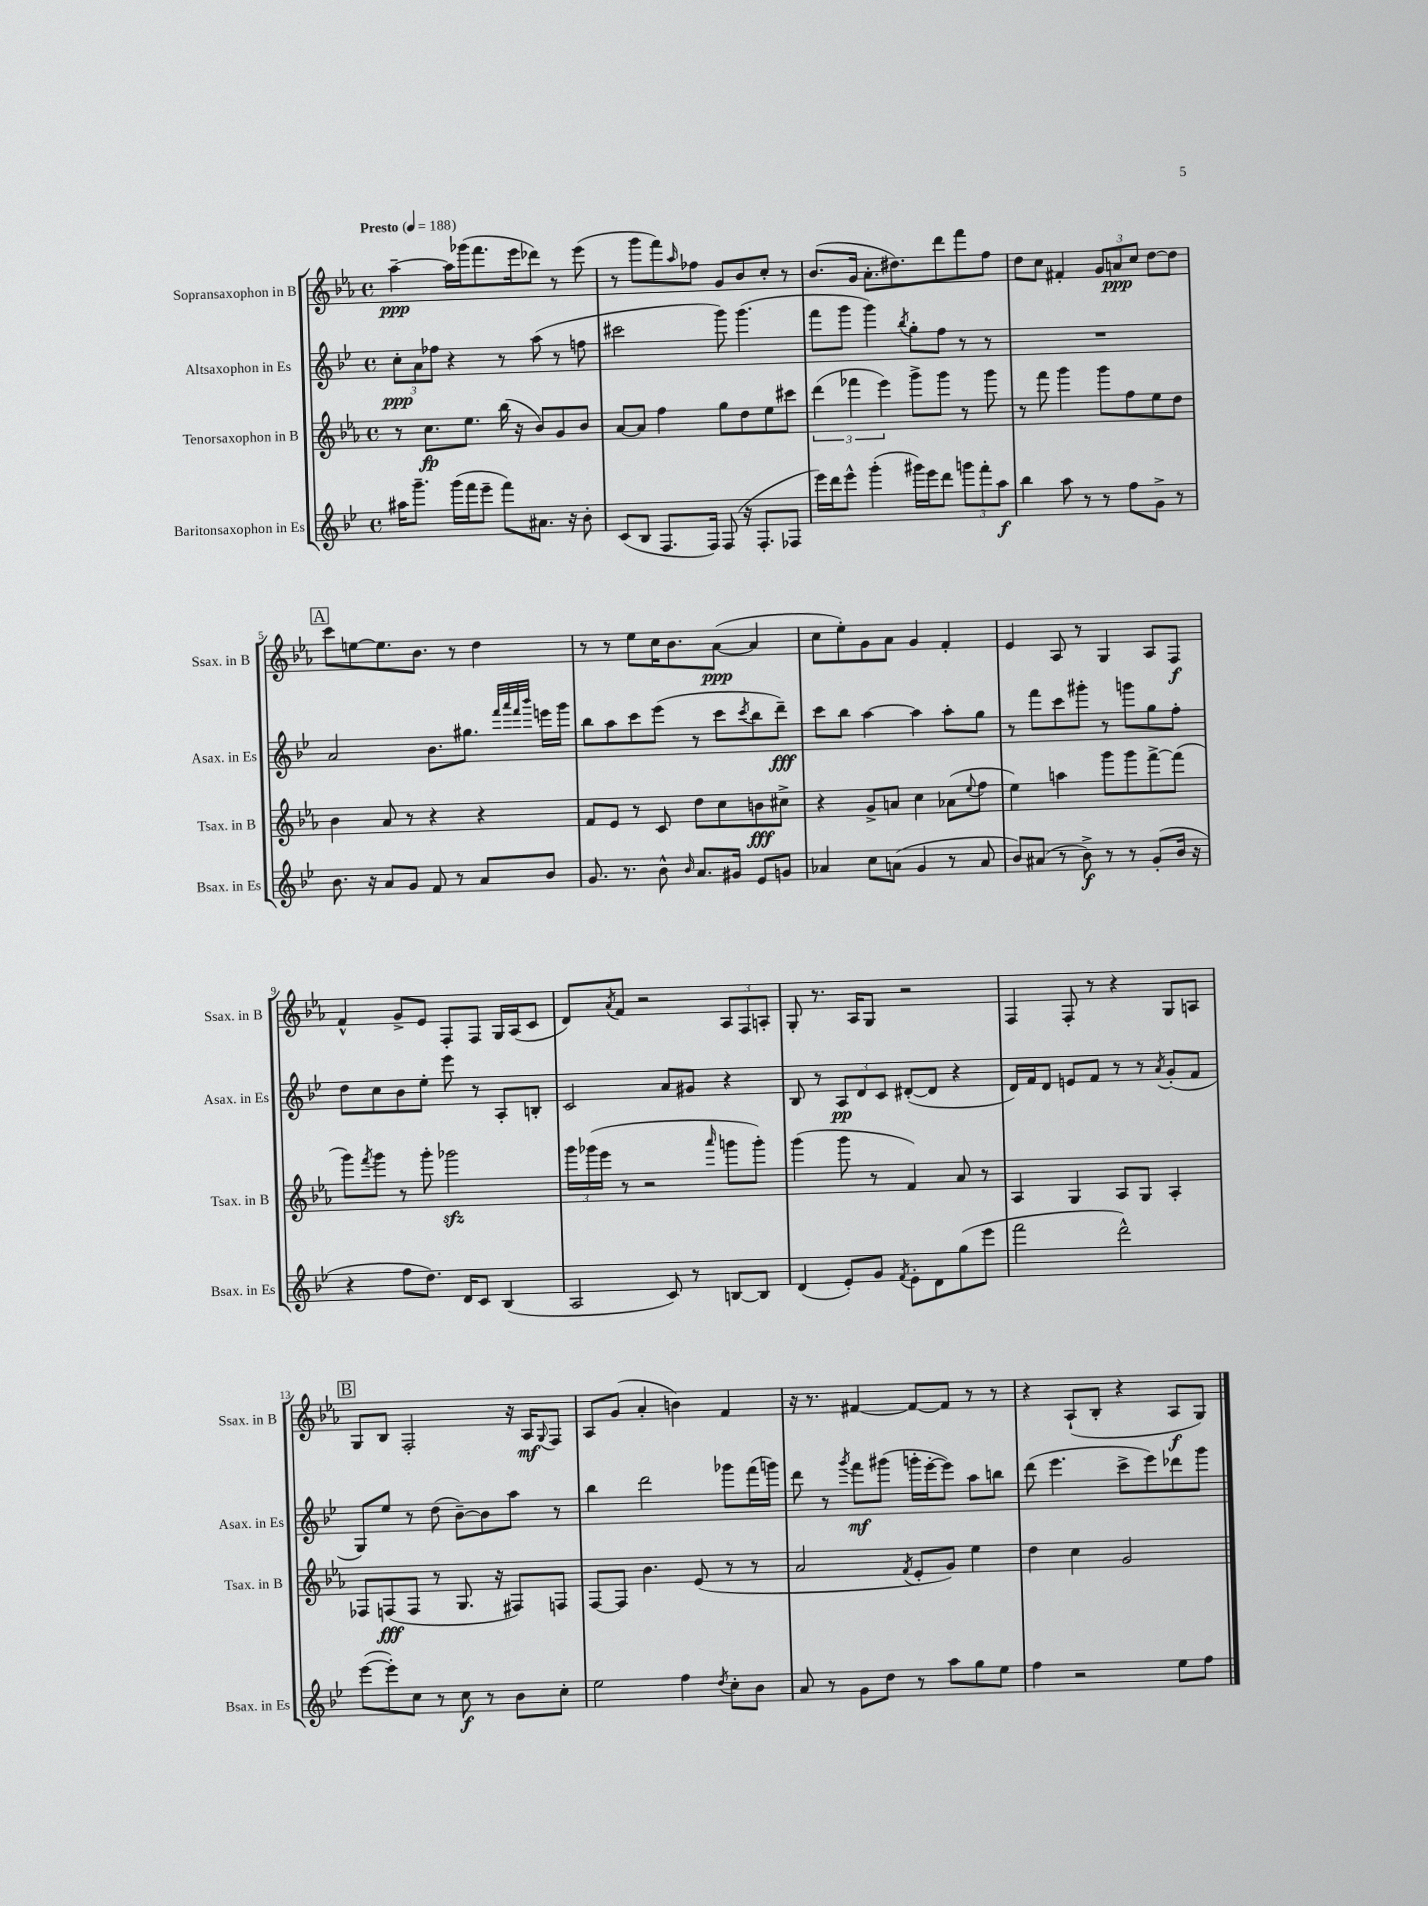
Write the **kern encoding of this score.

**kern	**dynam	**kern	**dynam	**kern	**dynam	**kern	**dynam
*part4	*part4	*part3	*part3	*part2	*part2	*part1	*part1
*staff4	*staff4	*staff3	*staff3	*staff2	*staff2	*staff1	*staff1
*I"Baritonsaxophon in Es	*	*I"Tenorsaxophon in B	*	*I"Altsaxophon in Es	*	*I"Sopransaxophon in B	*
*I'Bsax. in Es	*	*I'Tsax. in B	*	*I'Asax. in Es	*	*I'Ssax. in B	*
*clefG2	*	*clefG2	*	*clefG2	*	*clefG2	*
*k[b-e-]	*	*k[b-e-a-]	*	*k[b-e-]	*	*k[b-e-a-]	*
*M4/4	*	*M4/4	*	*M4/4	*	*M4/4	*
*met(c)	*	*met(c)	*	*met(c)	*	*met(c)	*
*MM188	*	*MM188	*	*MM188	*	*MM188	*
=1	=1	=1	=1	=1	=1	=1	=1
!	!	!	!	!	!	!LO:TX:a:B:t=Presto	!
16aa#X\KL	.	8r	.	12cc'\L	ppp	[4aa-~\	ppp
8.ggg~\J	.	.	.	.	.	.	.
.	.	.	.	12a\	.	.	.
.	.	8.cc\L	fp	.	.	.	.
.	.	.	.	12ff-X\J	.	.	.
(16ggg\LL	.	.	.	4r	.	16aa-\LL]	.
16fff\J	.	8.ee-\J	.	.	.	(16ggg-X\J	.
8eee-~\J	.	.	.	.	.	8.fff\	.
8fff\L)	.	(16bb-\	.	8r	.	.	.
.	.	16r	.	.	.	16eee-\k	.
8.a#X\J	.	8b-/L)	.	(8aa\	.	8ddd-X\J)	.
.	.	8g/	.	8r	.	8r	.
16r	.	.	.	.	.	.	.
8b-'\	.	8b-/J	.	8ffn\	.	(8eee-\	.
=2	=2	=2	=2	=2	=2	=2	=2
(8c/L	.	[8a-/L	.	2ccc#X\	.	8r	.
8B-/J	.	8a-/J]	.	.	.	8ggg\L	.
8.F/L	.	4ff\	.	.	.	8fff\)	.
.	.	.	.	.	.	16qqaa-/	.
.	.	.	.	.	.	8ff-X\J	.
16F/Jk)	.	.	.	.	.	.	.
(8F/	.	8gg\L	.	8ggg\)	.	8g/L	.
16r	.	8dd\	.	(4.ggg\	.	8b-/	.
8.F'/L	.	.	.	.	.	.	.
.	.	8ee-\	.	.	.	8cc'/J	.
8F-X/J	.	8ccc#X\J	.	.	.	8r	.
=3	=3	=3	=3	=3	=3	=3	=3
16eee-\LL)	.	(6ddd\	.	8fff\L	.	(8.b-/L	.
16ddd\J	.	.	.	.	.	.	.
8eee-^^\J	.	.	.	8ggg\J	.	.	.
.	.	6fff-X\	.	.	.	.	.
.	.	.	.	.	.	16g/Jk	.
(4ggg'\	.	.	.	4ggg\)	.	8.a-'\L	.
.	.	6eee-\)	.	.	.	.	.
.	.	.	.	.	.	8.dd#X\)	.
.	.	.	.	8qbb-/	.	.	.
16ggg#X\LL)	.	8ggg^\L	.	8gg'\L	.	.	.
16eee-\J	.	.	.	.	.	.	.
8ddd\J	.	8ggg\J	.	8ff\J	.	8ddd\	.
12gggn\L	.	8r	.	8r	.	8fff\	.
12fff'\	.	.	.	.	.	.	.
.	.	8ggg\	.	8r	.	8ff\J	.
12aa\J	f	.	.	.	.	.	.
=4	=4	=4	=4	=4	=4	=4	=4
4bb-\	.	8r	.	1r	.	8dd\L	.
.	.	8fff\	.	.	.	8cc\J	.
8aa\	.	4ggg\	.	.	.	4f#X'/	.
8r	.	.	.	.	.	.	.
8r	.	8ggg\L	.	.	.	12g/L	.
.	.	.	.	.	.	12an/	ppp
8ff\L	.	8ff\	.	.	.	.	.
.	.	.	.	.	.	12cc/J	.
8g^\J	.	8ee-\	.	.	.	[8dd\L	.
8r	.	8dd\J	.	.	.	8dd\J]	.
!!LO:LB:g=z
!!LO:REH:place=s1:t=A
=5	=5	=5	=5	=5	=5	=5	=5
8.b-\	.	4b-\	.	2a/	.	8ccc\L	.
.	.	.	.	.	.	[8een\	.
16r	.	.	.	.	.	.	.
8a/L	.	8a-/	.	.	.	8.ee\]	.
8g/J	.	8r	.	.	.	.	.
.	.	.	.	.	.	8.b-\J	.
8f/	.	4r	.	8.b-\L	.	.	.
8r	.	.	.	.	.	8r	.
.	.	.	.	8.gg#X\J	.	.	.
8a/L	.	4r	.	.	.	4dd\	.
.	.	.	.	32qqfff/LLL	.	.	.
.	.	.	.	32qqaaa/	.	.	.
.	.	.	.	32qqfff/	.	.	.
.	.	.	.	32qqbbb-/JJJ	.	.	.
8b-/J	.	.	.	16eeen\LL	.	.	.
.	.	.	.	16ggg\JJ	.	.	.
=6	=6	=6	=6	=6	=6	=6	=6
8.g/	.	8f/L	.	8bb-\L	.	8r	.
.	.	8e-/J	.	8aa\	.	8r	.
8.r	.	.	.	.	.	.	.
.	.	8r	.	8ccc\	.	8ee-\L	.
8b-^^\	.	8c/	.	(8eee-\J	.	16cc\K	.
.	.	.	.	.	.	8.b-\	.
16qqb-/	.	.	.	.	.	.	.
8.a/L	.	8dd\L	.	8r	.	.	.
.	.	8cc\	.	8ccc\L	.	([8a-\J	ppp
16g#X/Jk	.	.	.	.	.	.	.
.	.	.	.	8qccc/	.	.	.
8e-/L	.	8bn\	fff	8bb-\	.	4a-/]	.
8gn/J	.	8cc#X^\J	.	8ddd~\J)	fff	.	.
=7	=7	=7	=7	=7	=7	=7	=7
4a-X/	.	4r	.	8ccc\L	.	8cc\L	.
.	.	.	.	8bb-\J	.	8ee-'\)	.
8cc\L	.	8g^/L	.	[4aa\	.	8g\	.
(8an\J	.	8an/J	.	.	.	8a-\J	.
4g/	.	4cc\	.	4aa\]	.	4g/	.
8r	.	(8a-X\L	.	8aa'\L	.	4f'/	.
.	.	8qqee-/	.	.	.	.	.
8a/	.	8ff\J	.	8gg\J	.	.	.
=8	=8	=8	=8	=8	=8	=8	=8
8b-/L)	.	4ee-\)	.	8r	.	4e-/	.
(8a#X/J	.	.	.	8fff\L	.	.	.
8r	.	4aan\	.	8ccc\	.	8A-/	.
8b-^\)	f	.	.	8ggg#X'\J	.	8r	.
8r	.	8ggg\L	.	8r	.	4G/	.
8r	.	8ggg\	.	8gggn\L	.	.	.
(8g'/L	.	[8fff^\	.	8gg\	.	8A-/L	.
16b-/Jk	.	(8fff\J]	.	8ff'\J	.	8F/J	f
16r	.	.	.	.	.	.	.
!!LO:LB:g=z
=9	=9	=9	=9	=9	=9	=9	=9
4r	.	8ggg\L)	.	8dd\L	.	4f^^/	.
.	.	8qfff/	.	.	.	.	.
.	.	8ggg\J	.	8cc\	.	.	.
8ff\L	.	8r	.	8b-\	.	8g^/L	.
8.dd\J)	.	8ggg'\	.	8ee-'\J	.	8e-/J	.
.	.	2ggg-Xzz\	.	8eee-\	.	8F'/L	.
16d/KL	.	.	.	.	.	.	.
8c/J	.	.	.	8r	.	8F/J	.
(4B-/	.	.	.	8A'/L	.	16G/LL	.
.	.	.	.	.	.	(16A-/J	.
.	.	.	.	8Bn'/J	.	8c/J	.
=10	=10	=10	=10	=10	=10	=10	=10
2A/	.	24ggg\LL	.	2c/	.	8d/L)	.
.	.	(24ggg-X\	.	.	.	.	.
.	.	24eee-\JJ	.	.	.	.	.
.	.	.	.	.	.	8qa-/	.
.	.	8r	.	.	.	8f/J	.
.	.	2r	.	.	.	2r	.
8c/)	.	.	.	8a/L	.	.	.
8r	.	.	.	8g#X/J	.	.	.
.	.	16qqaaa-/	.	.	.	.	.
[8Bn/L	.	8gggn\L	.	4r	.	12A-/L	.
.	.	.	.	.	.	12F/	.
8B/J]	.	8ggg'\J)	.	.	.	.	.
.	.	.	.	.	.	12An'/J	.
=11	=11	=11	=11	=11	=11	=11	=11
(4d/	.	(4ggg\	.	8B-/	.	8G'/	.
.	.	.	.	8r	.	8.r	.
8e-'/L)	.	8ggg\	.	12A/L	pp	.	.
.	.	.	.	.	.	16A-/KL	.
.	.	.	.	12d/	.	.	.
8g/J	.	8r	.	.	.	8G/J	.
.	.	.	.	12c/J	.	.	.
8qf/	.	.	.	.	.	.	.
8e-'\L	.	4f/)	.	([8d#X'/L	.	2r	.
8d\	.	.	.	8d#/J]	.	.	.
(8gg\	.	8a-/	.	4r	.	.	.
8eee-\J	.	8r	.	.	.	.	.
=12	=12	=12	=12	=12	=12	=12	=12
2fff\	.	4A-/	.	16d/LL)	.	4F/	.
.	.	.	.	16f/J	.	.	.
.	.	.	.	8d/J	.	.	.
.	.	4G/	.	8en/L	.	8F'/	.
.	.	.	.	8f/J	.	8r	.
2ddd^^\)	.	8A-/L	.	8r	.	4r	.
.	.	8G/J	.	8r	.	.	.
.	.	.	.	8qa/	.	.	.
.	.	4A-'/	.	(8g'/L	.	8G/L	.
.	.	.	.	8f/J	.	8An/J	.
!!LO:LB:g=z
!!LO:REH:place=s1:t=B
=13	=13	=13	=13	=13	=13	=13	=13
([8eee-\L	.	8F-X/L	.	8G/L)	.	8G/L	.
8eee-'\])	.	(8Fn/	fff	8ee-/J	.	8B-/J	.
8cc\J	.	8F/J	.	8r	.	2F'/	.
8r	.	8r	.	(8dd\	.	.	.
8cc\	f	8.G/	.	[8b-~\L)	.	.	.
8r	.	.	.	8b-\]	.	.	.
.	.	16r	.	.	.	.	.
8b-\L	.	8F#X/L)	.	8aa\J	.	16r	.
.	.	.	.	.	.	16A-/KL	mf
.	.	.	.	.	.	8qqG/	.
8cc'\J	.	8Fn/J	.	8r	.	8F/J	.
=14	=14	=14	=14	=14	=14	=14	=14
2ee-\	.	[8F/L	.	4bb-\	.	8A-/L	.
.	.	8F/J]	.	.	.	(8g/J	.
.	.	4.b-\	.	2ddd\	.	4a-'/	.
4ff\	.	.	.	.	.	4bn\)	.
.	.	(8e-/	.	.	.	.	.
8qdd/	.	.	.	.	.	.	.
8cc'\L	.	8r	.	8ggg-X\L	.	4f/	.
8b-\J	.	8r	.	(16fff\L	.	.	.
.	.	.	.	16gggn\JJ)	.	.	.
=15	=15	=15	=15	=15	=15	=15	=15
8a/	.	2a-/	.	8ddd\	.	16r	.
.	.	.	.	.	.	8.r	.
8r	.	.	.	8r	.	.	.
.	.	.	.	8qggg/	.	.	.
8g\L	.	.	.	8fff\L	mf	[4f#X/	.
8dd\J	.	.	.	(8ggg#X\J	.	.	.
.	.	8qf/	.	.	.	.	.
8r	.	8e-'/L	.	16gggn'\LL	.	8f#/L_	.
.	.	.	.	[16eee-'\J	.	.	.
8aa\L	.	8g/J)	.	8eee-\J])	.	8f#/J]	.
8gg\	.	4ee-\	.	8aa\L	.	8r	.
8ee-\J	.	.	.	8bbn\J	.	8r	.
=16	=16	=16	=16	=16	=16	=16	=16
4ff\	.	4dd\	.	(8ddd\	.	4r	.
.	.	.	.	4.eee-\	.	.	.
2r	.	4cc\	.	.	.	(8A-`/L	.
.	.	.	.	.	.	8B-'/J	.
.	.	2g/	.	8ccc^\L	.	4r	.
.	.	.	.	8eee-\)	.	.	.
8ee-\L	.	.	.	8ddd-X\	.	8A-/L	f
8ff\J	.	.	.	8ggg\J	.	8G/J)	.
==	==	==	==	==	==	==	==
*-	*-	*-	*-	*-	*-	*-	*-
